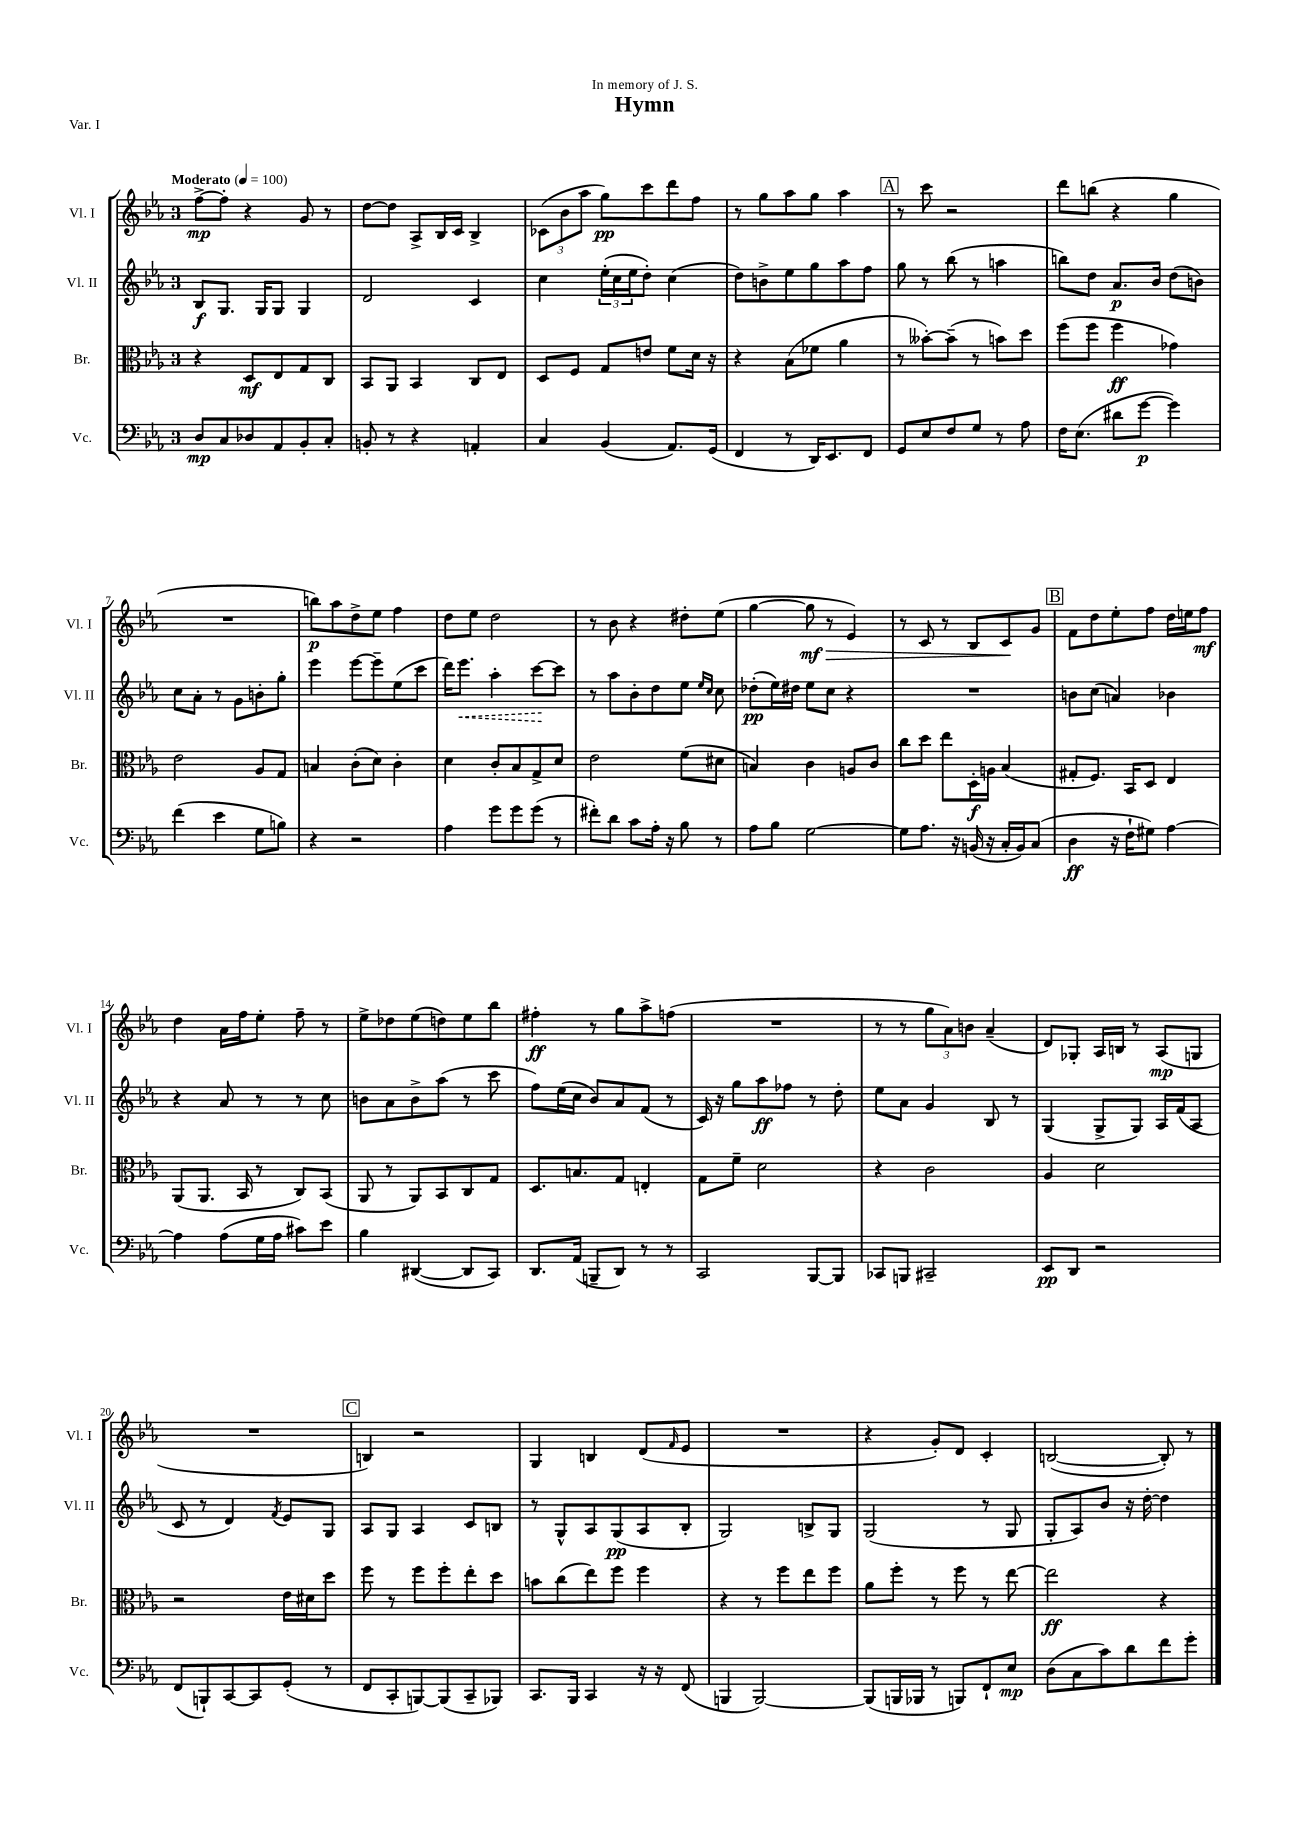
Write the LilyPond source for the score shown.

\header { title = "Hymn" dedication = "In memory of J. S." piece = "Var. I" }
<<
\new StaffGroup <<
\new Staff = "s0" \with { instrumentName = "Vl. I" shortInstrumentName = "Vl. I" } {
    \clef treble \key ees \major \once \override Staff.TimeSignature.style = #'single-digit \time 3/4 \tempo "Moderato" 4 = 100
    f''8~->\mp f''8-. r4 g'8 r8 |
    d''8~ d''8 aes8-> bes16 c'16 bes4-> |
    \tuplet 3/2 { ces'8( bes'8 aes''8 } g''8\pp) c'''8 d'''8 f''8 |
    r8 g''8 aes''8 g''8 aes''4 |
    \mark \markup { \box "A" } r8 c'''8 r2 |
    d'''8 b''8( r4 g''4 |
    R2. |
    b''8\p) aes''8 d''8-> ees''8 f''4 |
    d''8 ees''8 d''2 |
    r8 bes'8 r4 dis''8-. ees''8( |
    g''4~ g''8\mf\> r8 ees'4) |
    r8 c'8 r8 bes8 c'8\! g'8 |
    \mark \markup { \box "B" } f'8 d''8 ees''8-. f''8 d''16 e''16 f''8\mf |
    d''4 aes'16 f''16 ees''8-. f''8-- r8 |
    ees''8-> des''8 ees''8( d''8) ees''8 bes''8 |
    fis''4-.\ff r8 g''8 aes''8-> f''8( |
    R2. |
    r8 r8 \tuplet 3/2 { g''8 aes'8) b'8 } aes'4--( |
    d'8) ges8-. aes16 b16 r8 aes8\mp( g8 |
    R2. |
    \mark \markup { \box "C" } b4) r2 |
    g4 b4 d'8( \grace { f'16 } ees'8 |
    R2. |
    r4 g'8-.) d'8 c'4-. |
    b2~( b8-.) r8 \bar "|." |
}
\new Staff = "s1" \with { instrumentName = "Vl. II" shortInstrumentName = "Vl. II" } {
    \clef treble \key ees \major \once \override Staff.TimeSignature.style = #'single-digit \time 3/4
    bes8\f g8. g16 g8 g4 |
    d'2 c'4 |
    c''4 \tuplet 3/2 { ees''16-.( c''16 ees''16 } d''8-.) c''4( |
    d''8) b'8-> ees''8 g''8 aes''8 f''8 |
    \mark \markup { \box "A" } g''8 r8 bes''8( r8 a''4 |
    b''8) d''8 aes'8.\p bes'16 d''8( b'8) |
    c''8 aes'8-. r8 g'8 b'8-. g''8-. |
    ees'''4 ees'''8~ ees'''8-- ees''8( c'''8 |
    d'''16) \once \override Hairpin.style = #'dashed-line ees'''8.\< aes''4-. c'''8~\! c'''8 |
    r8 aes''8 bes'8-. d''8 ees''8 \grace { ees''16 c''16 } c''8 |
    des''8-.\pp( ees''16) dis''16 ees''8 c''8 r4 |
    R2. |
    \mark \markup { \box "B" } b'8 c''8( a'4) bes'4 |
    r4 aes'8 r8 r8 c''8 |
    b'8 aes'8 b'8-> aes''8( r8 c'''8 |
    f''8) ees''16( c''16 bes'8) aes'8 f'8( r8 |
    c'16) r16 g''8 aes''8\ff fes''8 r8 d''8-. |
    ees''8 aes'8 g'4 bes8 r8 |
    g4( g8-> g8) aes16 f'16( aes8 |
    c'8 r8 d'4) \acciaccatura { f'8 } ees'8 g8 |
    \mark \markup { \box "C" } aes8 g8 aes4 c'8 b8 |
    r8 g8-^ aes8 g8\pp( aes8 bes8-. |
    g2) b8-> g8 |
    g2( r8 g8 |
    g8-. aes8) bes'8 r16 d''16~-. d''4 \bar "|." |
}
\new Staff = "s2" \with { instrumentName = "Br." shortInstrumentName = "Br." } {
    \clef alto \key ees \major \once \override Staff.TimeSignature.style = #'single-digit \time 3/4
    r4 d8\mf ees8 g8 c8 |
    bes,8 aes,8 bes,4 c8 ees8 |
    d8 f8 g8 e'8 f'8 d'16 r16 |
    r4 bes8( fes'8 aes'4 |
    \mark \markup { \box "A" } r8 beses'8~-.) beses'8--( r8 b'8) d''8 |
    f''8( f''8 f''4\ff ges'4) |
    ees'2 aes8 g8 |
    b4 c'8-.( d'8) c'4-. |
    d'4 c'8-. bes8 g8-> d'8 |
    ees'2 f'8( dis'8 |
    b4) c'4 a8 c'8 |
    c''8 d''8 ees''8 d16-.\f a16 bes4( |
    \mark \markup { \box "B" } gis8-. f8.) bes,16 d8 ees4 |
    aes,8( aes,8. bes,16 r8 c8) bes,8( |
    aes,8 r8 aes,8) bes,8 c8 g8 |
    d8. b8. g8 e4-. |
    g8 f'8-- d'2 |
    r4 c'2 |
    aes4 d'2 |
    r2 ees'16 dis'16 d''8 |
    \mark \markup { \box "C" } f''8 r8 f''8 f''8-. ees''8-. d''8 |
    b'8 c''8( ees''8) f''8 f''4 |
    r4 r8 f''8 ees''8 f''8 |
    aes'8 f''8-. r8 f''8 r8 ees''8~ |
    ees''2\ff r4 \bar "|." |
}
\new Staff = "s3" \with { instrumentName = "Vc." shortInstrumentName = "Vc." } {
    \clef bass \key ees \major \once \override Staff.TimeSignature.style = #'single-digit \time 3/4
    d8\mp c8 des8 aes,8 bes,8-. c8-. |
    b,8-. r8 r4 a,4-. |
    c4 bes,4( aes,8.) g,16( |
    f,4 r8 d,16) ees,8. f,8 |
    \mark \markup { \box "A" } g,8 ees8 f8 g8 r8 aes8 |
    f16 ees8.( dis'8 g'8~\p g'4) |
    f'4( ees'4 g8 b8) |
    r4 r2 |
    aes4 g'8 g'8 g'8( r8 |
    fis'8-.) d'8 c'8 aes16-. r16 bes8 r8 |
    aes8 bes8 g2~ |
    g8 aes8. r16 b,16( r16 c16-. b,16) c8( |
    \mark \markup { \box "B" } d4\ff r16 f16-! gis8) aes4~ |
    aes4 aes8( g16 aes16 cis'8) ees'8 |
    bes4 dis,4~( dis,8 c,8) |
    d,8. aes,16( b,,8-- d,8) r8 r8 |
    c,2 bes,,8~ bes,,8 |
    ces,8 b,,8 cis,2-- |
    ees,8\pp d,8 r2 |
    f,8( b,,8-!) c,8~ c,8 g,8-.( r8 |
    \mark \markup { \box "C" } f,8 c,8-. b,,8~) b,,8( c,8-- bes,,8) |
    c,8. bes,,16 c,4 r16 r16 f,8( |
    b,,4 b,,2~) |
    b,,8( b,,16 bes,,16 r8 b,,8) f,8-! ees8\mp |
    d8( c8 c'8) d'8 f'8 g'8-. \bar "|." |
}
>>
>>
